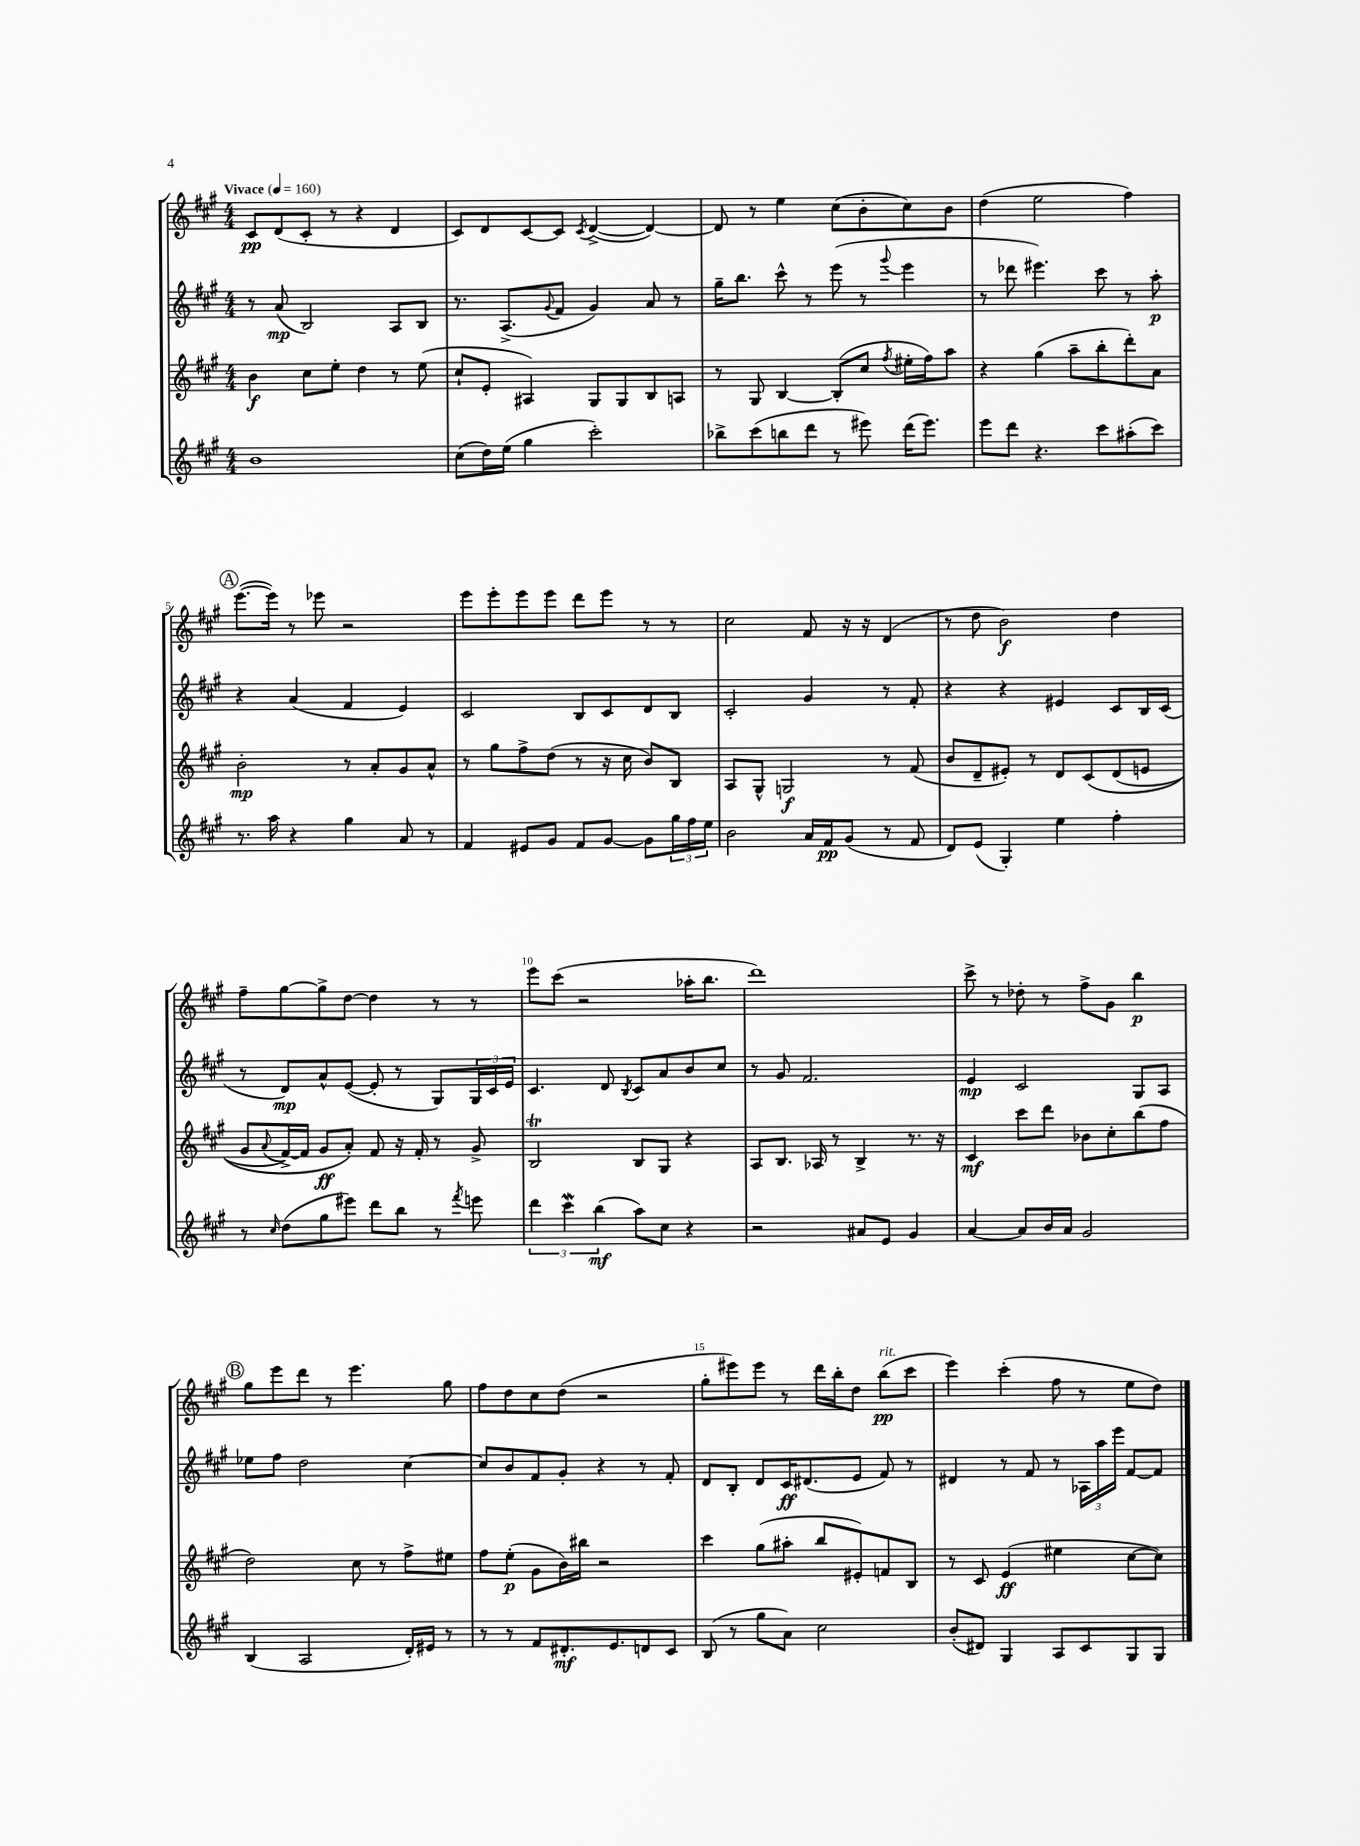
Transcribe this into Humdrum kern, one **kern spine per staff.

**kern	**dynam	**kern	**dynam	**kern	**dynam	**kern	**dynam
*part4	*part4	*part3	*part3	*part2	*part2	*part1	*part1
*staff4	*staff4	*staff3	*staff3	*staff2	*staff2	*staff1	*staff1
*clefG2	*	*clefG2	*	*clefG2	*	*clefG2	*
*k[f#c#g#]	*	*k[f#c#g#]	*	*k[f#c#g#]	*	*k[f#c#g#]	*
*M4/4	*	*M4/4	*	*M4/4	*	*M4/4	*
*MM160	*	*MM160	*	*MM160	*	*MM160	*
=1	=1	=1	=1	=1	=1	=1	=1
!	!	!	!	!	!	!LO:TX:a:B:t=Vivace	!
1b	.	4b\	f	8r	.	8c#/L	pp
.	.	.	.	(8a/	mp	(8d/	.
.	.	8cc#\L	.	2B/)	.	8c#'/J	.
.	.	8ee'\J	.	.	.	8r	.
.	.	4dd\	.	.	.	4r	.
.	.	8r	.	8A/L	.	4d/	.
.	.	(8ee\	.	8B/J	.	.	.
=2	=2	=2	=2	=2	=2	=2	=2
(8cc#\L	.	8cc#`/L	.	8.r	.	8c#/L)	.
16dd\L)	.	8e'/J	.	.	.	8d/	.
(16ee\JJ	.	.	.	(8.A^/L	.	.	.
4gg#\	.	4A#X/)	.	.	.	[8c#/	.
.	.	.	.	8qqg#/	.	.	.
.	.	.	.	8f#/J	.	8c#/J]	.
.	.	.	.	.	.	8qc#/	.
2ccc#'\)	.	8G#/L	.	4g#/)	.	([4d^/	.
.	.	8G#/	.	.	.	.	.
.	.	8B/	.	8a/	.	4d/_)	.
.	.	8An/J	.	8r	.	.	.
=3	=3	=3	=3	=3	=3	=3	=3
8bb-X^\L	.	8r	.	16gg#~\KL	.	8d/]	.
.	.	.	.	8.bb\J	.	.	.
(8ccc#\	.	8G#/	.	.	.	8r	.
8bbn\	.	[4B/	.	8ccc#^^\	.	4ee\	.
8ddd\J	.	.	.	8r	.	.	.
8r	.	(8B'/L]	.	(8eee\	.	(8cc#\L	.
8eee#X\)	.	8cc#/J	.	8r	.	8b'\	.
.	.	8qff#/	.	8qqggg#/	.	.	.
(16ddd\KL	.	16ee#X'\LL	.	4eee\	.	8cc#\)	.
8.eee#\J)	.	16ff#\J)	.	.	.	.	.
.	.	8aa\J	.	.	.	8b\J	.
=4	=4	=4	=4	=4	=4	=4	=4
8eee\L	.	4r	.	8r	.	(4dd\	.
8ddd\J	.	.	.	8ddd-X\	.	.	.
4.r	.	(4gg#\	.	4.eee#X\)	.	2ee\	.
.	.	8aa~\L	.	.	.	.	.
8ccc#\L	.	8bb'\	.	8ccc#\	.	.	.
(8aa#X'\	.	8ddd'\)	.	8r	.	4ff#\)	.
8ccc#\J)	.	8a\J	.	8aa'\	p	.	.
!!LO:LB:g=z
!!LO:REH:place=s1:t=A
=5	=5	=5	=5	=5	=5	=5	=5
8.r	.	2b'\	mp	4r	.	([8.eee\L	.
16aa\	.	.	.	.	.	16eee\Jk])	.
4r	.	.	.	(4a/	.	8r	.
.	.	.	.	.	.	8eee-X\	.
4gg#\	.	8r	.	4f#/	.	2r	.
.	.	8a'/L	.	.	.	.	.
8a/	.	8g#/	.	4e/)	.	.	.
8r	.	8a^^/J	.	.	.	.	.
=6	=6	=6	=6	=6	=6	=6	=6
4f#/	.	8r	.	2c#/	.	8eee\L	.
.	.	8gg#\L	.	.	.	8eee'\	.
8e#X/L	.	8ff#^\	.	.	.	8eee\	.
8g#/J	.	(8dd\J	.	.	.	8eee\J	.
8f#/L	.	8r	.	8B/L	.	8ddd\L	.
[8g#/J	.	16r	.	8c#/	.	8eee\J	.
.	.	16cc#\	.	.	.	.	.
8g#\L]	.	8b/L)	.	8d/	.	8r	.
24gg#\L	.	8B/J	.	8B/J	.	8r	.
24ff#\	.	.	.	.	.	.	.
24ee\JJ	.	.	.	.	.	.	.
=7	=7	=7	=7	=7	=7	=7	=7
2b\	.	8A/L	.	2c#'/	.	2cc#\	.
.	.	8G#^^/J	.	.	.	.	.
.	.	2Gn/	f	.	.	.	.
16a/LL	.	.	.	4g#/	.	8f#/	.
16f#/J	pp	.	.	.	.	.	.
(8g#/J	.	.	.	.	.	16r	.
.	.	.	.	.	.	16r	.
8r	.	8r	.	8r	.	(4d/	.
8f#/	.	(8f#/	.	8f#'/	.	.	.
=8	=8	=8	=8	=8	=8	=8	=8
8d/L)	.	8b/L	.	4r	.	8r	.
(8e/J	.	8d~/	.	.	.	8dd\	.
4G#'/)	.	8e#X'/J)	.	4r	.	2b\)	f
.	.	8r	.	.	.	.	.
4ee\	.	8d/L	.	4e#X/	.	.	.
.	.	(8c#/	.	.	.	.	.
4ff#'\	.	(8d/	.	8c#/L	.	4dd\	.
.	.	8en/J	.	16B/L	.	.	.
.	.	.	.	(16c#/JJ	.	.	.
!!LO:LB:g=z
=9	=9	=9	=9	=9	=9	=9	=9
8r	.	8g#/L	.	8r	.	8ff#~\L	.
16qqcc#/	.	8qqa/	.	.	.	.	.
(8dd\L	.	[16f#^/L)	.	8d/L)	mp	[8gg#\	.
.	.	16f#/JJ]	.	.	.	.	.
8gg#\	.	8g#/L	ff	8a^^/	.	8gg#^\]	.
8eee#X\J)	.	8a'/J)	.	([8e/J	.	[8dd\J	.
8ddd\L	.	8f#/	.	8e'/]	.	4dd\]	.
8bb\J	.	16r	.	8r	.	.	.
.	.	16f#'/	.	.	.	.	.
8r	.	8r	.	8G#/L)	.	8r	.
8qfff#/	.	.	.	.	.	.	.
8eeen\	.	8g#^/	.	24G#/L	.	8r	.
.	.	.	.	24c#/	.	.	.
.	.	.	.	24e/JJ	.	.	.
=10	=10	=10	=10	=10	=10	=10	=10
6ddd\	.	2BT/	.	4.c#/	.	8eee\L	.
.	.	.	.	.	.	(8ccc#\J	.
6ccc#W\	.	.	.	.	.	.	.
.	.	.	.	.	.	2r	.
(6bb\	mf	.	.	.	.	.	.
.	.	.	.	8d/	.	.	.
.	.	.	.	8qB/	.	.	.
8aa\L)	.	8B/L	.	8c#/L	.	.	.
8cc#\J	.	8G#/J	.	8a/	.	.	.
4r	.	4r	.	8b/	.	16aa-X'\KL	.
.	.	.	.	.	.	8.bb\J	.
.	.	.	.	8cc#/J	.	.	.
=11	=11	=11	=11	=11	=11	=11	=11
2r	.	8A/L	.	8r	.	1ddd)	.
.	.	8.B/J	.	8g#/	.	.	.
.	.	.	.	2.f#/	.	.	.
.	.	16A-X/	.	.	.	.	.
.	.	8r	.	.	.	.	.
8a#X/L	.	4B^/	.	.	.	.	.
8e/J	.	.	.	.	.	.	.
4g#/	.	8.r	.	.	.	.	.
.	.	16r	.	.	.	.	.
=12	=12	=12	=12	=12	=12	=12	=12
[4a/	.	4c#/	mf	4e/	mp	8ccc#^\	.
.	.	.	.	.	.	8r	.
8a/L]	.	8ccc#\L	.	2c#/	.	8dd-X'\	.
16b/L	.	8ddd\J	.	.	.	8r	.
16a/JJ	.	.	.	.	.	.	.
2g#/	.	8b-X\L	.	.	.	8ff#^\L	.
.	.	8cc#'\	.	.	.	8g#\J	.
.	.	(8bb\	.	8G#/L	.	4bb\	p
.	.	8ff#\J	.	8A/J	.	.	.
!!LO:LB:g=z
!!LO:REH:place=s1:t=B
=13	=13	=13	=13	=13	=13	=13	=13
(4B/	.	2dd\)	.	8ee-X\L	.	8gg#\L	.
.	.	.	.	8ff#\J	.	8eee\	.
2A/	.	.	.	2dd\	.	8ddd\J	.
.	.	.	.	.	.	8r	.
.	.	8cc#\	.	.	.	4.eee\	.
.	.	8r	.	.	.	.	.
16d'/LL)	.	8ff#^\L	.	[4cc#\	.	.	.
16e#X/JJ	.	.	.	.	.	.	.
8r	.	8ee#X\J	.	.	.	8gg#\	.
=14	=14	=14	=14	=14	=14	=14	=14
8r	.	8ff#\L	.	8cc#/L]	.	8ff#\L	.
8r	.	(8ee'\J	p	8b/	.	8dd\	.
8f#/L	.	8g#\L	.	8f#/	.	8cc#\	.
8.d#X'/	mf	16b\L)	.	8g#'/J	.	(8dd\J	.
.	.	16bb#X\JJ	.	.	.	.	.
.	.	2r	.	4r	.	2r	.
8.e/	.	.	.	.	.	.	.
8dn/	.	.	.	8r	.	.	.
8c#/J	.	.	.	8f#'/	.	.	.
=15	=15	=15	=15	=15	=15	=15	=15
(8B/	.	4ccc#\	.	8d/L	.	8gg#'\L	.
8r	.	.	.	8B'/J	.	8eee#X\)	.
8gg#\L	.	(8gg#\L	.	8d/L	.	8eee#\J	.
8a\J)	.	8aa#X'\J	.	16c#/K	ff	8r	.
.	.	.	.	(8.d#X/	.	.	.
2cc#\	.	8bb/L	.	.	.	16ddd\LL	.
.	.	.	.	.	.	16bb'\J	.
.	.	8e#X'/)	.	8e/J	.	8dd\J	.
!	!	!	!	!	!	!LO:TX:a:i:t=rit.	!
.	.	8fn/	.	8f#/)	.	(8bb\L	pp
.	.	8B/J	.	8r	.	8ccc#\J	.
=16	=16	=16	=16	=16	=16	=16	=16
(8b'/L	.	8r	.	4d#X/	.	4eee\)	.
8d#X/J)	.	8c#/	.	.	.	.	.
4G#/	.	(4e/	ff	8r	.	(4ccc#'\	.
.	.	.	.	8f#/	.	.	.
8A/L	.	4ee#X\	.	8r	.	8ff#\	.
8c#/	.	.	.	24A-X\LL	.	8r	.
.	.	.	.	24aa\	.	.	.
.	.	.	.	24eee\JJ	.	.	.
8G#/	.	[8cc#\L	.	[8f#/L	.	8ee\L	.
8G#/J	.	8cc#\J])	.	8f#/J]	.	8dd\J)	.
==	==	==	==	==	==	==	==
*-	*-	*-	*-	*-	*-	*-	*-
